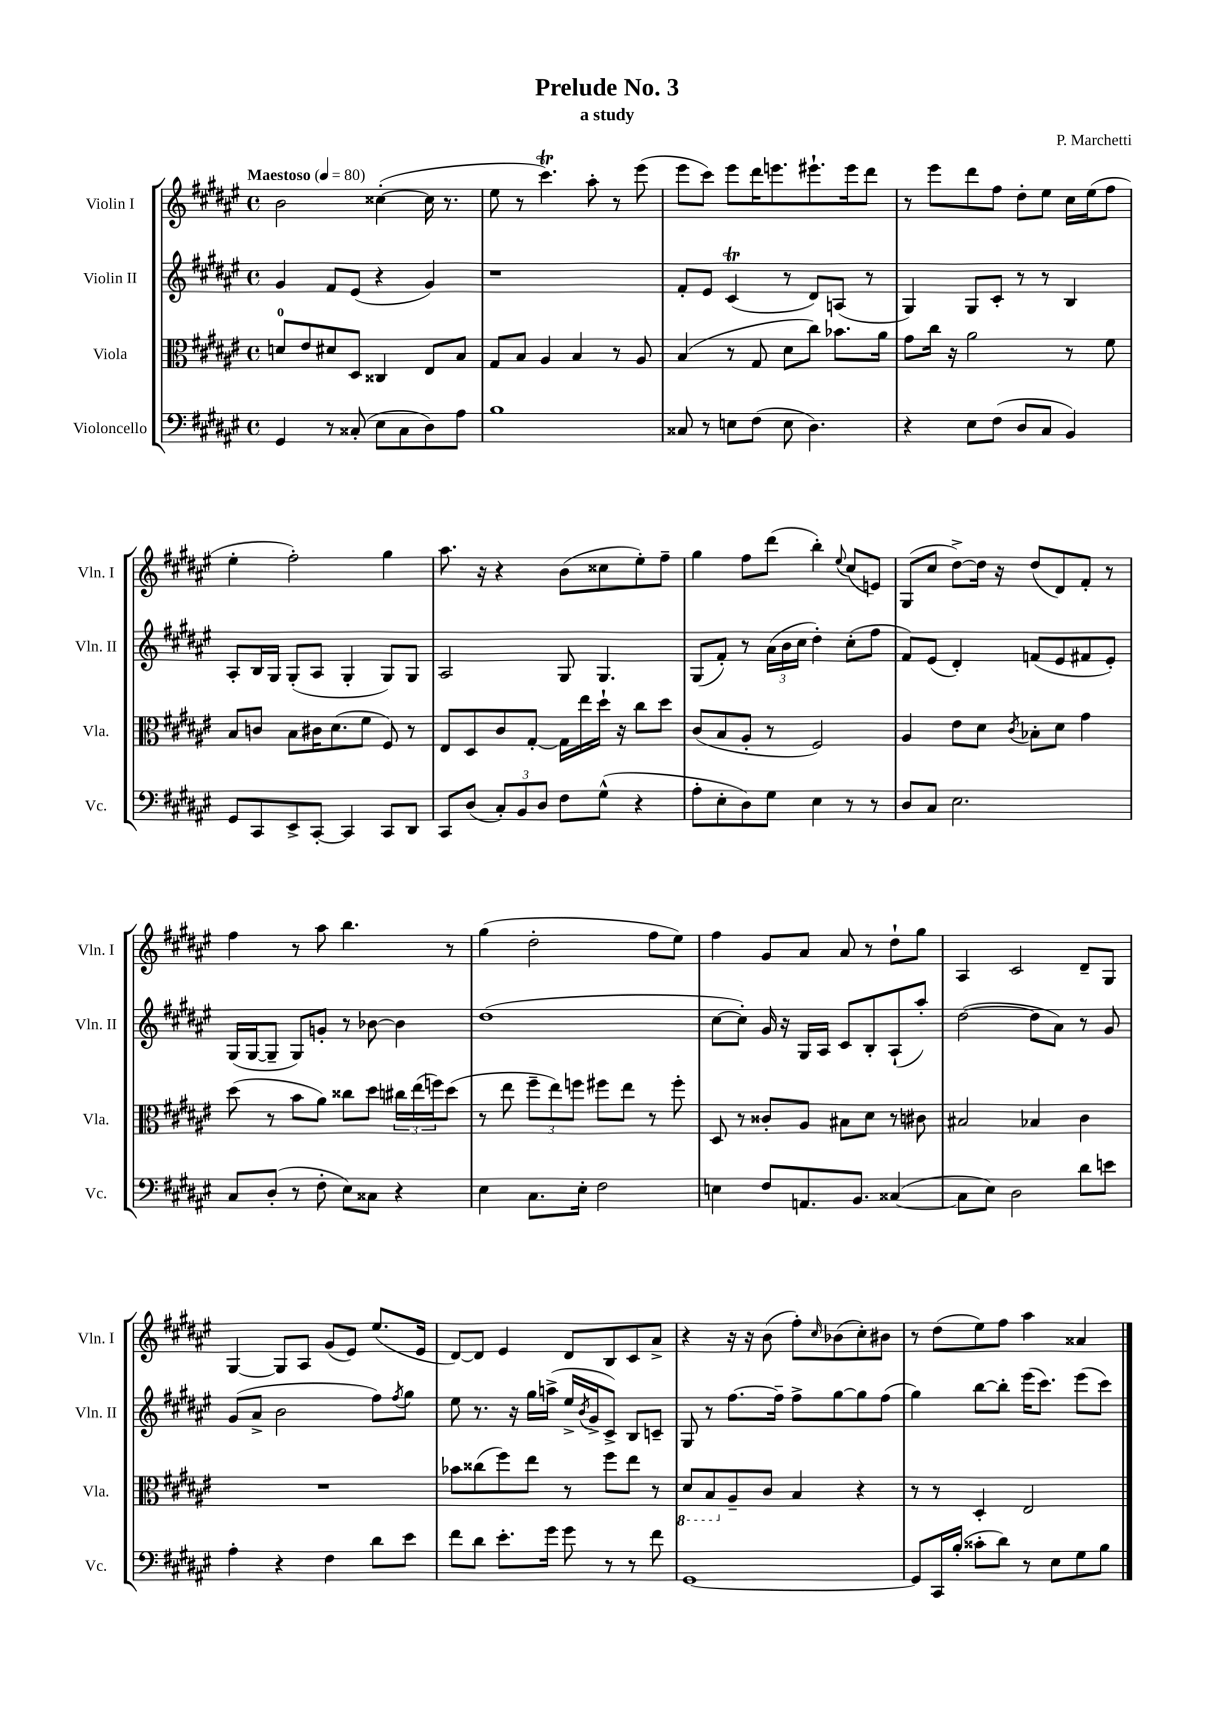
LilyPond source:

\header { title = "Prelude No. 3" composer = "P. Marchetti" subtitle = "a study" }
<<
\new StaffGroup <<
\new Staff = "s0" \with { instrumentName = "Violin I" shortInstrumentName = "Vln. I" } {
    \clef treble \key fis \major \defaultTimeSignature \time 4/4 \tempo "Maestoso" 4 = 80
    b'2 cisis''4~-.( cisis''16 r8. |
    eis''8 r8 cis'''4.\trill) ais''8-. r8 eis'''8( |
    eis'''8 cis'''8) eis'''8 dis'''16 e'''8. eis'''8.-! eis'''16 dis'''8 |
    r8 eis'''8 dis'''8 fis''8 dis''8-. eis''8 cis''16 eis''16( fis''8 |
    eis''4-. fis''2-.) gis''4 |
    ais''8. r16 r4 b'8( cisis''8 eis''8-.) fis''8-- |
    gis''4 fis''8 dis'''8( b''4-.) \appoggiatura { eis''8 } cis''8( e'8) |
    gis8( cis''8 dis''8~->) dis''16 r16 dis''8( dis'8) fis'8-. r8 |
    fis''4 r8 ais''8 b''4. r8 |
    gis''4( dis''2-. fis''8 eis''8) |
    fis''4 gis'8 ais'8 ais'8 r8 dis''8-! gis''8 |
    ais4 cis'2 dis'8-- gis8 |
    gis4~ gis8 ais8 gis'8( eis'8) eis''8.( eis'16 |
    dis'8~) dis'8 eis'4 dis'8 b8 cis'8 ais'8-> |
    r4 r16 r16 b'8( fis''8-.) \grace { cis''16 } bes'8( cis''8-.) bis'8 |
    r8 dis''8( eis''8) fis''8 ais''4 aisis'4 \bar "|." |
}
\new Staff = "s1" \with { instrumentName = "Violin II" shortInstrumentName = "Vln. II" } {
    \clef treble \key fis \major \defaultTimeSignature \time 4/4
    gis'4 fis'8 eis'8( r4 gis'4) |
    r1 |
    fis'8-. eis'8 cis'4\trill( r8 dis'8) a8( r8 |
    gis4) gis8 cis'8-. r8 r8 b4 |
    ais8-. b16 gis16 gis8-.( ais8 gis4-. gis8) gis8 |
    ais2 gis8 gis4. |
    gis8( fis'8-.) r8 \tuplet 3/2 { ais'16( b'16 cis''16 } dis''4-.) cis''8-.( fis''8 |
    fis'8) eis'8( dis'4-.) f'8( eis'8 fis'8 eis'8-.) |
    gis16( gis16~ gis8-- gis8) g'8-. r8 bes'8~ bes'4 |
    dis''1( |
    cis''8~ cis''8-.) gis'16 r16 gis16 ais16 cis'8 b8-. ais8-!( ais''8-.) |
    dis''2~( dis''8 ais'8) r8 gis'8 |
    gis'8( ais'8-> b'2 fis''8) \acciaccatura { fis''8 } gis''8 |
    eis''8 r8. r16 gis''16 a''16->( eis''16-> \acciaccatura { b'8 } gis'16-> cis'8->) b8 c'8-- |
    gis8 r8 fis''8.~ fis''16-- fis''8-> gis''8~ gis''8 fis''8( |
    gis''4) b''8~ b''8-. eis'''16( cis'''8.) eis'''8( cis'''8) \bar "|." |
}
\new Staff = "s2" \with { instrumentName = "Viola" shortInstrumentName = "Vla." } {
    \clef alto \key fis \major \defaultTimeSignature \time 4/4
    d'8-0 eis'8 dis'8 dis8 cisis4 eis8 b8 |
    gis8 b8 ais4 b4 r8 ais8 |
    b4( r8 gis8 dis'8 cis''8) bes'8. ais'16 |
    gis'8 cis''16 r16 ais'2 r8 fis'8 |
    b8 c'8 b8 cis'16 dis'8.( fis'8 fis8) r8 |
    eis8 dis8 cis'8 gis8~-. gis16 eis''16 dis''16-! r16 cis''8 dis''8 |
    cis'8( b8 ais8-. r8 fis2) |
    ais4 eis'8 dis'8 \acciaccatura { cis'8 } bes8-. dis'8 gis'4 |
    dis''8( r8 b'8 ais'8) cisis''8 dis''8 \tuplet 3/2 { cis''16 eis''16( f''16) } dis''8( |
    r8 eis''8 \tuplet 3/2 { fis''8-- eis''8) f''8 } fis''8 eis''8 r8 fis''8-. |
    dis8 r8 cisis'8-. ais8 bis8 dis'8 r8 cis'8 |
    bis2 bes4 cis'4 |
    R1 |
    bes'8 cisis''8( fis''8) eis''8 r8 fis''8 eis''8 r8 |
    \ottava #-1 dis8 b,8 \ottava #0 ais8-- cis'8 b4 r4 |
    r8 r8 dis4-. eis2 \bar "|." |
}
\new Staff = "s3" \with { instrumentName = "Violoncello" shortInstrumentName = "Vc." } {
    \clef bass \key fis \major \defaultTimeSignature \time 4/4
    gis,4 r8 cisis8-.( eis8 cisis8 dis8) ais8 |
    b1 |
    cisis8 r8 e8 fis8( e8 dis4.) |
    r4 eis8 fis8( dis8 cis8 b,4) |
    gis,8 cis,8 eis,8-> cis,8~-. cis,4 cis,8 dis,8 |
    cis,8 dis8( \tuplet 3/2 { cis8-.) b,8 dis8 } fis8 gis8-^( r4 |
    ais8-. eis8-. dis8) gis8 eis4 r8 r8 |
    dis8 cis8 eis2. |
    cis8 dis8-.( r8 fis8-. eis8) cisis8 r4 |
    eis4 cis8. eis16-. fis2 |
    e4 fis8 a,8. b,8. cisis4~( |
    cisis8 eis8) dis2 dis'8 e'8 |
    ais4-. r4 fis4 dis'8 eis'8 |
    fis'8 dis'8 eis'8.-. gis'16 gis'8 r8 r8 fis'8 |
    gis,1~ |
    gis,8 cis,16 b16-.( cisis'8-. dis'8) r8 eis8 gis8 b8 \bar "|." |
}
>>
>>
\layout { \context { \Score \remove "Bar_number_engraver" } }
